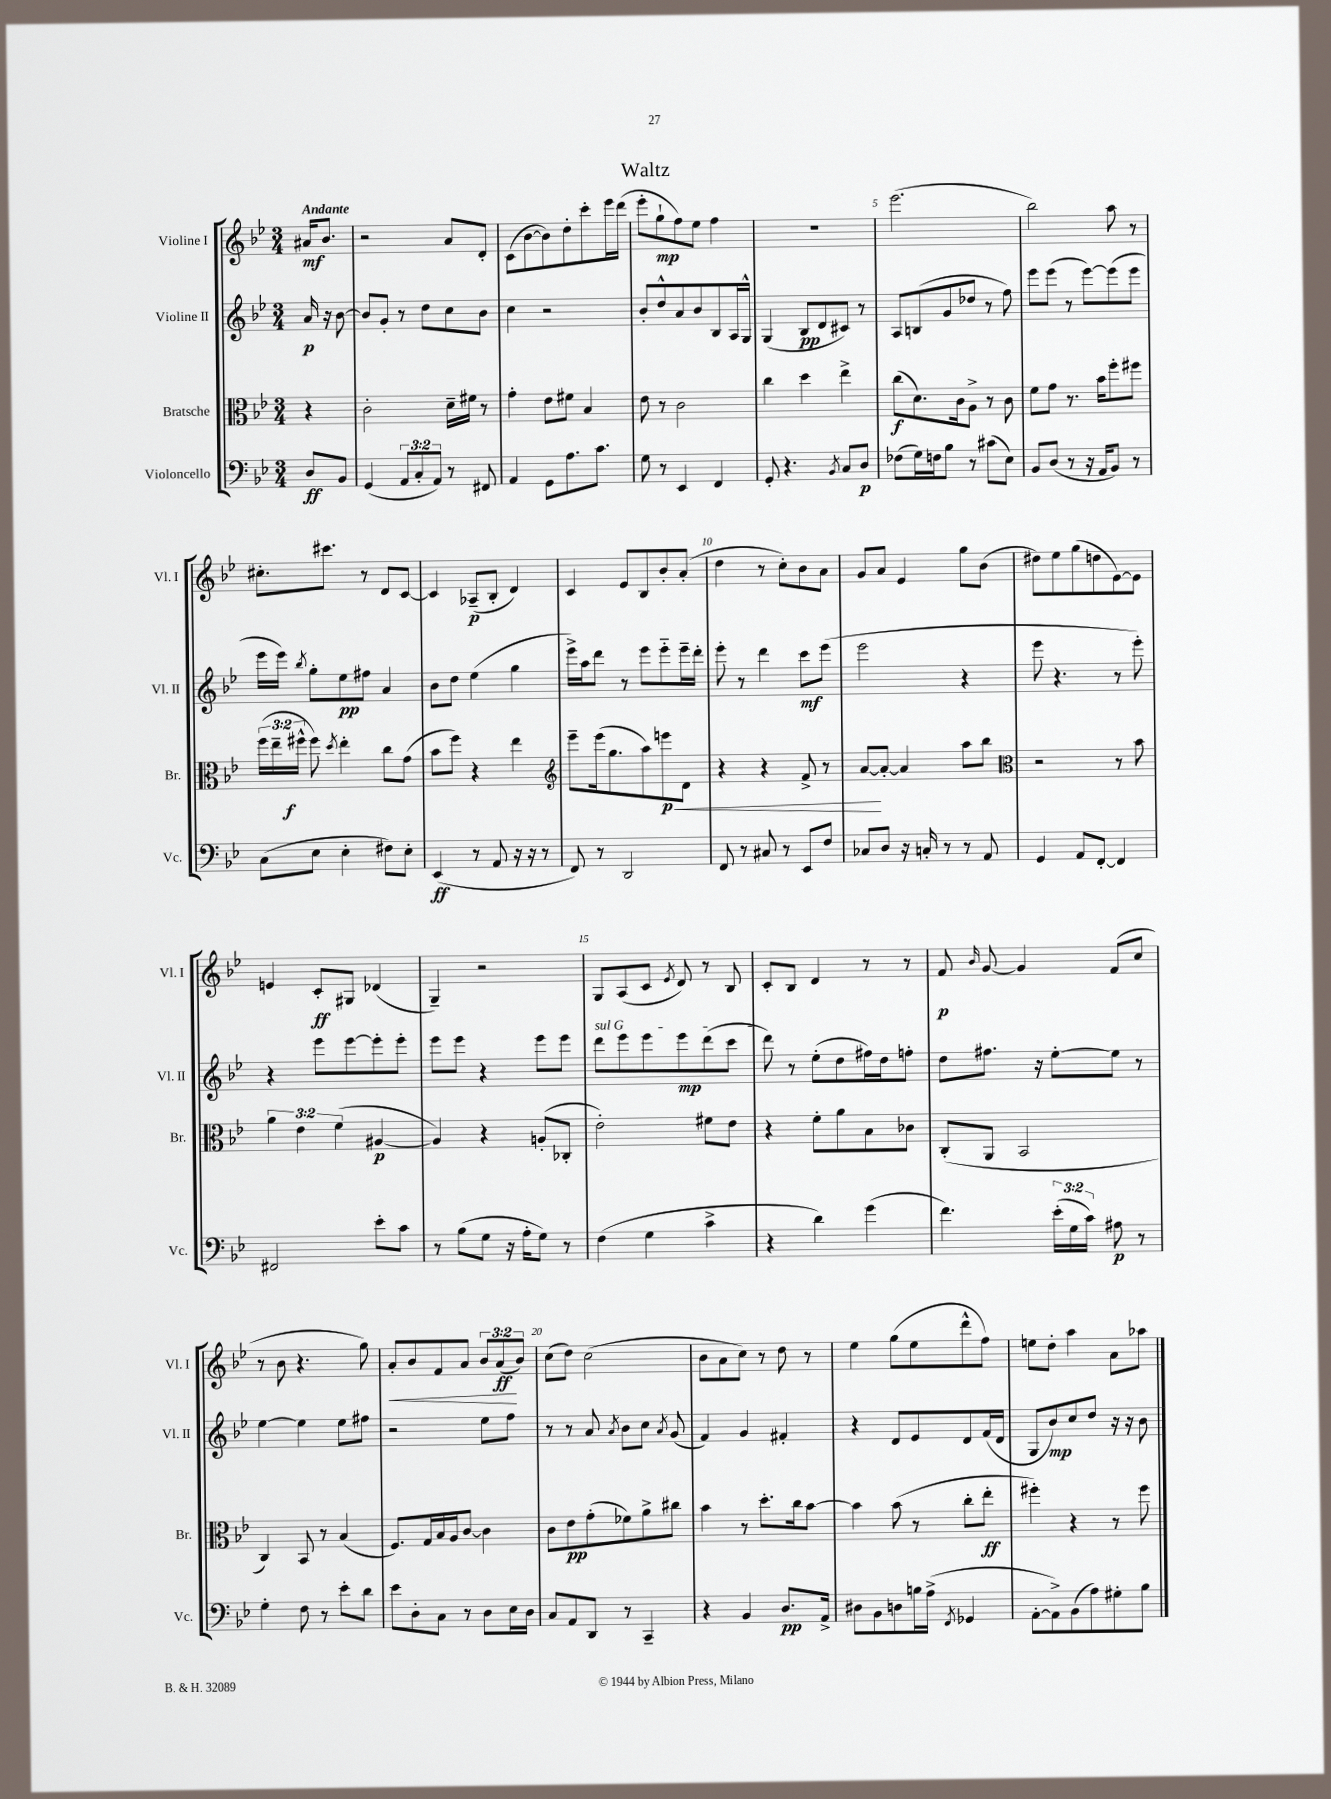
\header { title = "Waltz" }
<<
\new StaffGroup <<
\new Staff = "s0" \with { instrumentName = "Violine I" shortInstrumentName = "Vl. I" } {
    \clef treble \key bes \major \numericTimeSignature \time 3/4 \override Staff.TupletNumber.text = #tuplet-number::calc-fraction-text \partial 4 \tempo "Andante"
    \autoBeamOff ais'16[\mf bes'8.] |
    r2 a'8[ d'8]-. |
    c'8[( bes'8~ bes'8) d''8-. c'''8-. ees'''16 d'''16]( |
    ees'''8[-. g''8-!\mp f''8) ees''8] f''4 |
    R2. |
    ees'''2.( |
    bes''2) a''8 r8 |
    cis''8.[-. cis'''8.] r8 d'8[ c'8]~ |
    c'4 aes8[--\p( bes8]-. d'4) |
    c'4 ees'8[ bes8 bes'8-. a'8]-.( |
    d''4 r8 c''8[-.) bes'8 a'8] |
    g'8[ a'8] ees'4 g''8[ bes'8]( |
    dis''8[) ees''8 g''8( d''8 ees'8~) ees'8] |
    e'4 c'8[-.\ff gis8] des'4( |
    g4--) r2 |
    g8[ a8( c'8] \acciaccatura { ees'8 } d'8) r8 bes8 |
    c'8[-. bes8] d'4 r8 r8 |
    f'8\p \grace { bes'16 } g'8~ g'4 f'8[( c''8] |
    r8 bes'8 r4. g''8) |
    a'8[-.\< bes'8 f'8 a'8] \tuplet 3/2 { bes'8[ a'8\ff\!( bes'8]) } |
    c''8[( d''8]) c''2( |
    bes'8[ a'8 c''8]) r8 d''8 r8 |
    ees''4 g''8[( ees''8 d'''8-^ f''8]) |
    e''8[ d''8]-. a''4 a'8[ aes''8] \bar "|." |
}
\new Staff = "s1" \with { instrumentName = "Violine II" shortInstrumentName = "Vl. II" } {
    \clef treble \key bes \major \numericTimeSignature \time 3/4 \partial 4
    \autoBeamOff a'16\p r16 bes'8~ |
    bes'8[ g'8]-. r8 d''8[ c''8 bes'8] |
    c''4 r2 |
    bes'8[-. d''8-^ a'8 bes'8 bes8 a16 g16]-^ |
    g4( bes8[\pp d'8 cis'8]) r8 |
    a8[ b8( g'8 des''8] r8 f''8) |
    ees'''8[ ees'''8]( r8 ees'''8[~) ees'''8( ees'''8] |
    ees'''16[ ees'''16]) \acciaccatura { bes''8 } g''8[-. ees''8\pp fis''8] a'4 |
    bes'8[ d''8] ees''4( g''4 |
    ees'''16[->) a''16 d'''8] r8 ees'''8[ ees'''8-_ ees'''16-- d'''16]-. |
    ees'''8-. r8 d'''4 c'''8[\mf ees'''8]( |
    ees'''2 r4 |
    ees'''8 r4. r8 ees'''8-.) |
    r4 ees'''8[ ees'''8~ ees'''8-. ees'''8]-. |
    ees'''8[ ees'''8] r4 ees'''8[ ees'''8] |
    \once \override TextSpanner.bound-details.left.text = \markup { \italic "sul G" } d'''8[\startTextSpan ees'''8 ees'''8 ees'''8\mp d'''8( c'''8] |
    d'''8\stopTextSpan) r8 ees''8[-.( d''8 fis''16) d''16 f''8]-. |
    d''8[ fis''8.] r16 ees''8[~-. ees''8] r8 |
    ees''4~ ees''4 ees''8[ fis''8] |
    r2 ees''8[ f''8] |
    r8 r8 a'8 \acciaccatura { a'8 } bes'8[ c''8] \acciaccatura { a'8 } g'8( |
    f'4) g'4 fis'4-. |
    r4 d'8[ ees'8 d'8 f'16( d'16] |
    g8[ bes'8\mp) c''8 d''8] r16 r16 bes'8 \bar "|." |
}
\new Staff = "s2" \with { instrumentName = "Bratsche" shortInstrumentName = "Br." } {
    \clef alto \key bes \major \numericTimeSignature \time 3/4 \override Staff.TupletNumber.text = #tuplet-number::calc-fraction-text \partial 4
    \autoBeamOff r4 |
    c'2-. d'16[-- fis'16] r8 |
    g'4-. ees'8[ fis'8] bes4 |
    ees'8 r8 c'2 |
    c''4 d''4 ees''4-> |
    c''8[\f( d'8.) c'16 a8]-> r8 c'8 |
    f'8[ g'8] r8. bes'16[ f''8-. fis''8] |
    \tuplet 3/2 { f''16[( ees''16-- fis''16]-^\f } fis''8) \acciaccatura { d''8 } ees''4-. c''8[ g'8]( |
    bes'8[ f''8]) r4 ees''4 |
    \clef treble ees'''8[-- ees'''16( g''8. a''8) e'''8\p\< d'8] |
    r4 r4 f'8-> r8 |
    a'8[~\! a'8]~-. a'4 a''8[ bes''8] |
    \clef alto r2 r8 bes'8 |
    \tuplet 3/2 { a'4 ees'4 f'4( } ais4~\p |
    ais4) r4 a8[-.( ces8]-. |
    ees'2-.) fis'8[ ees'8] |
    r4 f'8[-. a'8 bes8 ces'8] |
    c8[-.( a,8] bes,2 |
    c4) bes,8 r8 bes4( |
    f8.[) g16 bes16 a16 c'8]~ c'4 |
    c'8[ ees'8\pp g'8-.( fes'8) a'8-> cis''8] |
    bes'4 r8 d''8.[-. c''16 bes'8]~ |
    bes'4 bes'8( r8 c''8[-. ees''8]-.\ff |
    fis''4-.) r4 r8 fis''8 \bar "|." |
}
\new Staff = "s3" \with { instrumentName = "Violoncello" shortInstrumentName = "Vc." } {
    \clef bass \key bes \major \numericTimeSignature \time 3/4 \override Staff.TupletNumber.text = #tuplet-number::calc-fraction-text \partial 4
    \autoBeamOff d8[\ff bes,8] |
    g,4( \tuplet 3/2 { a,8[ c8-. a,8]) } r8 fis,8 |
    a,4 g,8[ a8. c'8.] |
    g8 r8 ees,4 f,4 |
    g,8-. r4. \acciaccatura { bes,8 } c8[ d8]\p |
    fes8[( g16) f16 bes8] r8 cis'8[( ees8]) |
    bes,8[ d8]( r8 r16 a,16[ bes,8]) r8 |
    c8[( ees8] ees4-. fis8[) ees8]-. |
    ees,4\ff( r8 a,8 r16 r16 r8 |
    f,8) r8 d,2 |
    f,8 r8 cis8 r8 ees,8[ f8] |
    ces8[ d8] r16 c16-. r8 r8 a,8 |
    g,4 a,8[ f,8]~-. f,4 |
    fis,2 ees'8[-. c'8] |
    r8 bes8[( g8] r16 a16[-. g8]) r8 |
    f4( g4 c'4-> |
    r4 d'4) g'4( |
    f'4.) \tuplet 3/2 { ees'16[-.( g16 c'16]) } ais8\p r8 |
    g4-. f8 r8 ees'8[-. d'8] |
    ees'8[ d8-. c8] r8 d8[ ees16 d16] |
    c8[ a,8 d,8] r8 c,4-- |
    r4 bes,4 d8.[\pp a,16]-> |
    dis8[ bes,8 d8 b16 a16]->( \acciaccatura { f,8 } ges,4 |
    a,8[~-. a,8->) bes,8( a8) gis8-. bes8] \bar "|." |
}
>>
>>
\layout { \context { \Score \override BarNumber.break-visibility = ##(#f #t #t) barNumberVisibility = #(every-nth-bar-number-visible 5) } }
